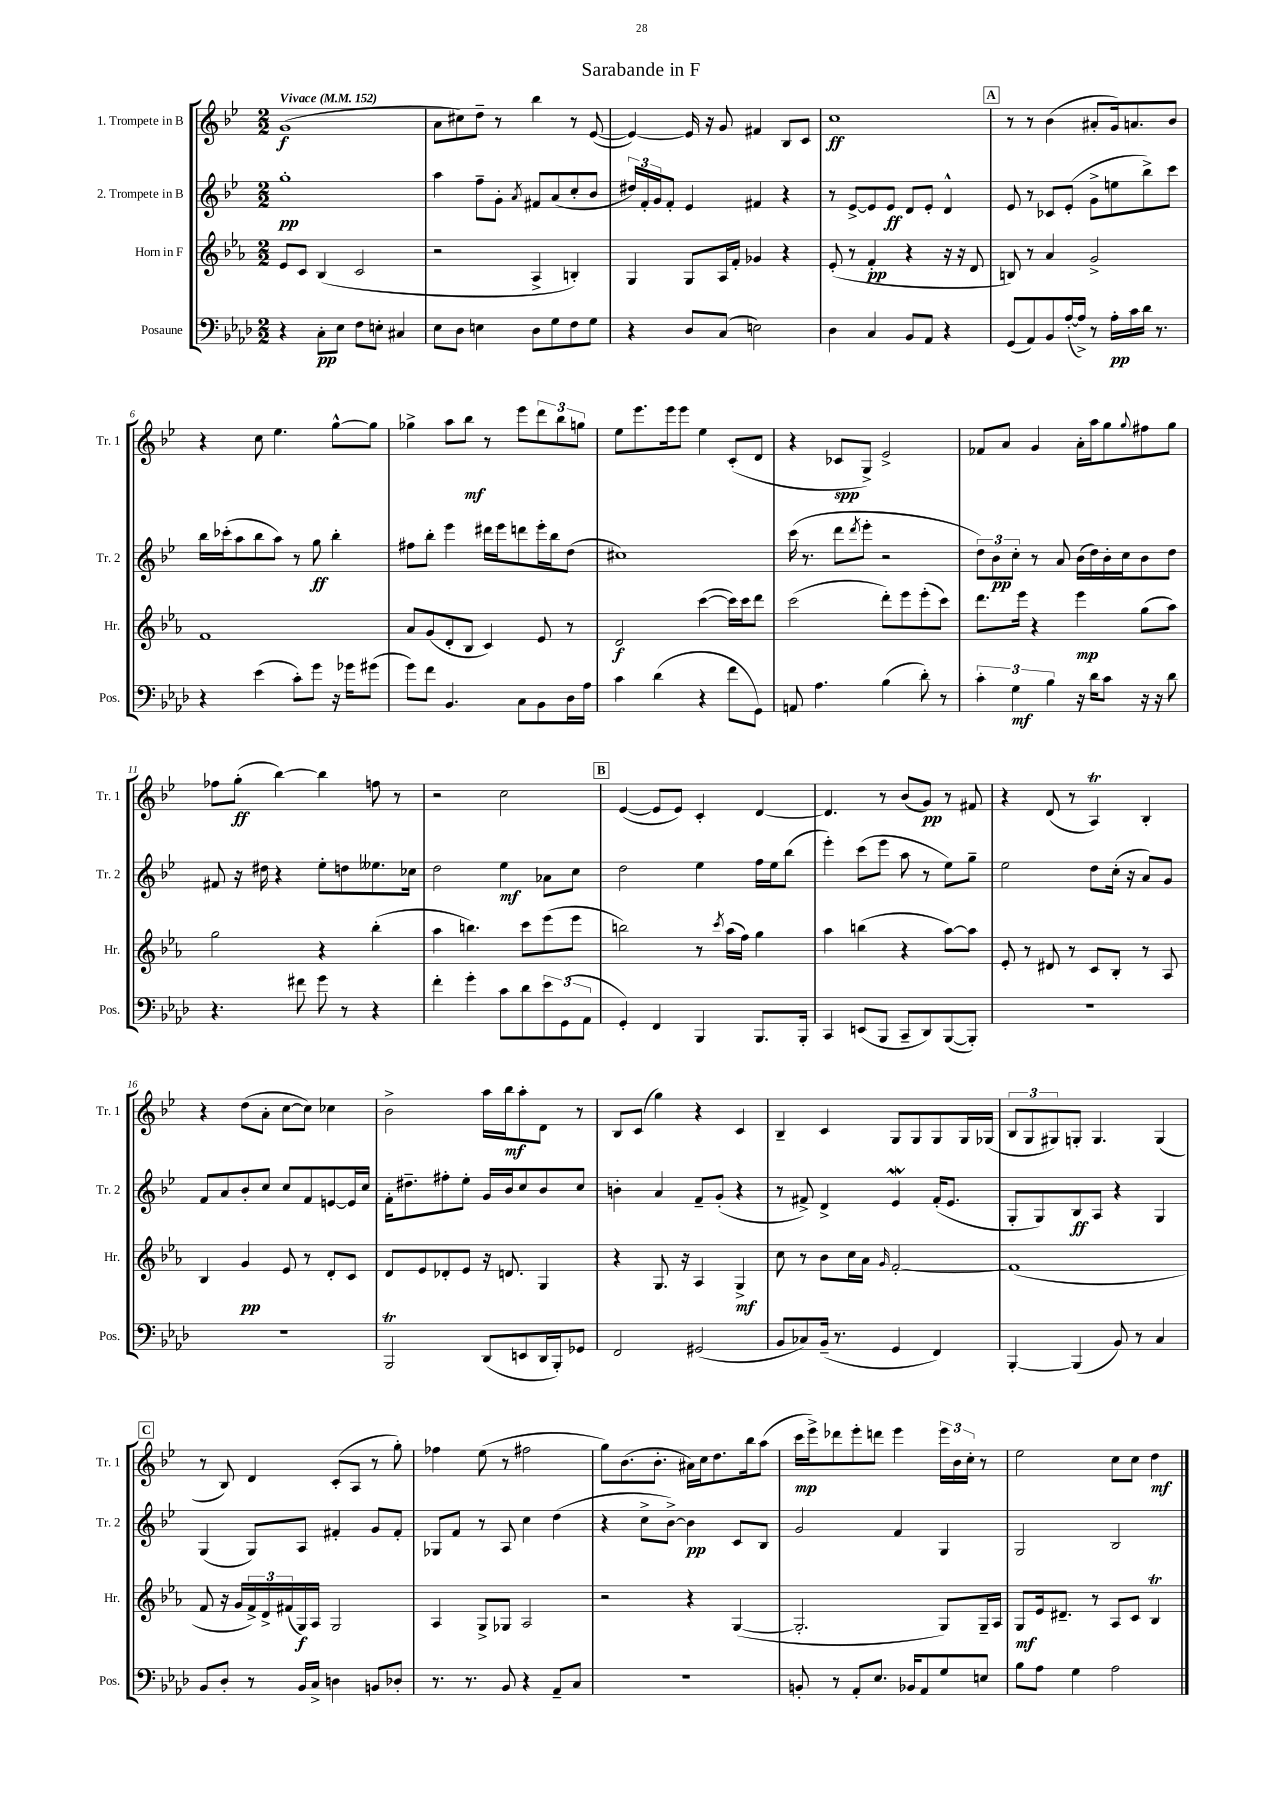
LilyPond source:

\header { title = "Sarabande in F" }
<<
\new StaffGroup <<
\new Staff = "s0" \with { instrumentName = "1. Trompete in B" shortInstrumentName = "Tr. 1" } {
    \clef treble \key bes \major \numericTimeSignature \time 2/2 \tempo "Vivace" 4 = 152
    g'1\f( |
    a'8 cis''8) d''8-- r8 bes''4 r8 ees'8~( |
    ees'4~) ees'16 r16 g'8 fis'4 bes8 c'8 |
    c''1\ff |
    \mark \markup { \box "A" } r8 r8 bes'4( ais'8-. g'16) a'8. bes'8 |
    r4 c''8 ees''4. g''8~-^ g''8 |
    ges''4-> a''8 bes''8\mf r8 ees'''8 \tuplet 3/2 { d'''8 bes''8 g''8 } |
    ees''8 ees'''8. ees'''16 ees'''8 ees''4 c'8-.( d'8 |
    r4 ces'8\spp g8->) ees'2-> |
    fes'8 a'8 g'4 a'16-. a''16 g''8 \appoggiatura { g''8 } fis''8 g''8 |
    fes''8 g''8-.\ff( bes''4~) bes''4 f''8 r8 |
    r2 c''2 |
    \mark \markup { \box "B" } ees'4~( ees'8 ees'8) c'4-. d'4~ |
    d'4. r8 bes'8( g'8\pp) r8 fis'8 |
    r4 d'8( r8 a4\trill) bes4-. |
    r4 d''8( a'8-. c''8~ c''8) ces''4 |
    bes'2-> a''16 bes''16\mf a''8-. d'8 r8 |
    bes8 c'8( g''4) r4 c'4 |
    bes4-- c'4 g8 g8 g8 g16 ges16( |
    \tuplet 3/2 { bes8 g8 gis8) } g8-. g4. g4( |
    \mark \markup { \box "C" } r8 bes8) d'4 c'8-.( a8 r8 g''8-.) |
    fes''4 ees''8( r8 fis''2 |
    g''8) bes'8.( bes'8.-. ais'16) c''16 d''8. bes''16 a''8( |
    c'''16\mp ees'''16->) des'''8 ees'''8-. d'''8 ees'''4 \tuplet 3/2 { ees'''16 bes'16 c''16-. } r8 |
    ees''2 c''8 c''8 d''4\mf \bar "|." |
}
\new Staff = "s1" \with { instrumentName = "2. Trompete in B" shortInstrumentName = "Tr. 2" } {
    \clef treble \key bes \major \numericTimeSignature \time 2/2
    g''1-.\pp |
    a''4 f''8-- g'8-. \acciaccatura { a'8 } fis'8 a'8( c''8-. bes'8 |
    \tuplet 3/2 { dis''16) f'16-. g'16 } f'8-. ees'4 fis'4 r4 |
    r8 ees'8~-> ees'8 ees'8\ff d'8 ees'8-. d'4-^ |
    \mark \markup { \box "A" } ees'8 r8 ces'8 ees'8-.( g'8-> e''8 bes''8->) c'''8 |
    bes''16 ces'''16-.( a''8 bes''8 a''8) r8 g''8\ff bes''4-. |
    fis''8 bes''8-. ees'''4 dis'''16 ees'''16 d'''8 ees'''16-. bes''16 d''8( |
    cis''1) |
    c'''16( r8. d'''8 \acciaccatura { d'''8 } ees'''8-. r2 |
    \tuplet 3/2 { d''8) bes'8\pp c''8-. } r8 a'8 bes'16( d''16) bes'16-. c''16 bes'8 d''8 |
    fis'8 r16 dis''16 r4 ees''8-. d''8 eeses''8. ces''16 |
    d''2 ees''4\mf aes'8 c''8 |
    \mark \markup { \box "B" } d''2 ees''4 f''16 ees''16 bes''8( |
    ees'''4-.) c'''8( ees'''8 a''8 r8 ees''8) g''8-- |
    ees''2 d''8 c''16-.( r16 a'8) g'8 |
    f'8 a'8 bes'8-. c''8 c''8 f'8 e'8~ e'16 c''16 |
    f'16-. dis''8.-- fis''8-. ees''8-. g'16 bes'16 c''8 bes'8 c''8 |
    b'4-. a'4 f'8-- g'8-.( r4 |
    r8 fis'8->) d'4-> ees'4\mordent fis'16-.( ees'8. |
    g8-. g8) bes8\ff a8 r4 g4 |
    \mark \markup { \box "C" } g4( g8) a8 fis'4-. g'8 fis'8-. |
    ges8 f'8 r8 a8 c''4 d''4( |
    r4 c''8-> bes'8~->) bes'4\pp c'8 bes8 |
    g'2 f'4 g4 |
    g2 bes2 \bar "|." |
}
\new Staff = "s2" \with { instrumentName = "Horn in F" shortInstrumentName = "Hr." } {
    \clef treble \key ees \major \numericTimeSignature \time 2/2
    ees'8 c'8 bes4( c'2 |
    r2 aes4-> b4-.) |
    g4 g8 aes16 f'16-. ges'4 r4 |
    ees'8-.( r8 f'4-.\pp r4 r16 r16 d'8 |
    \mark \markup { \box "A" } b8) r8 aes'4 g'2-> |
    f'1 |
    aes'8 g'8( d'8-. bes8 c'4) ees'8 r8 |
    d'2\f c'''4~( c'''16) c'''16 d'''8 |
    c'''2( d'''8-.) ees'''8 ees'''8-.( c'''8) |
    d'''8. ees'''16 r4 ees'''4\mp g''8( aes''8) |
    g''2 r4 bes''4-.( |
    aes''4 b''4.) c'''8 ees'''8( ees'''8 |
    \mark \markup { \box "B" } b''2) r8 \acciaccatura { c'''8 } aes''16( f''16) g''4 |
    aes''4 b''4( r4 aes''8~) aes''8 |
    ees'8-. r8 dis'8 r8 c'8 bes8-. r8 aes8 |
    bes4 g'4\pp ees'8 r8 d'8-. c'8 |
    d'8 ees'8 des'8-. ees'8 r16 d'8. g4 |
    r4 g8. r16 aes4 g4->\mf |
    c''8 r8 bes'8 c''16 aes'16 \grace { g'16 } f'2~-. |
    f'1( |
    \mark \markup { \box "C" } f'8 r16 g'16 \tuplet 3/2 { f'16->) d'16-> fis'16( } g16\f) aes16 g2 |
    aes4 g8-> ges8 aes2 |
    r2 r4 g4~( |
    g2.-. g8) g16-- aes16 |
    g8\mf ees'16 dis'8.-- r8 aes8 c'8 bes4\trill \bar "|." |
}
\new Staff = "s3" \with { instrumentName = "Posaune" shortInstrumentName = "Pos." } {
    \clef bass \key aes \major \numericTimeSignature \time 2/2
    r4 c8-.\pp ees8 f8 e8-. cis4 |
    ees8 des8 e4 des8 g8 f8 g8 |
    r4 des8 c8( e2) |
    des4 c4 bes,8 aes,8 r4 |
    \mark \markup { \box "A" } g,8( aes,8) bes,8 aes16~-.( aes16->) r8 aes16-.\pp c'16 des'16 r8. |
    r4 ees'4( c'8-.) g'8 r16 ges'16 gis'8( |
    g'8) f'8 bes,4. c8 bes,8 des16 aes16 |
    c'4 des'4( r4 f'8 g,8) |
    a,8 aes4. bes4( des'8-.) r8 |
    \tuplet 3/2 { c'4-. g4\mf bes4 } r16 des'16 c'8 r16 r16 des'8 |
    r4. fis'8 g'8 r8 r4 |
    f'4-. g'4-. c'8 des'8 \tuplet 3/2 { ees'8 g,8( aes,8 } |
    \mark \markup { \box "B" } g,4-.) f,4 bes,,4 bes,,8. bes,,16-. |
    c,4 e,8( bes,,8 c,8-- des,8) bes,,8~( bes,,8-.) |
    R1 |
    R1 |
    bes,,2\trill des,8( e,8 des,16 bes,,16-.) ges,8 |
    f,2 gis,2( |
    bes,8 ces8) bes,16--( r8. g,4 f,4) |
    bes,,4~-. bes,,4( bes,8) r8 c4 |
    \mark \markup { \box "C" } bes,8 des8-. r8 bes,16 c16-> d4 b,8 des8-. |
    r8. r8. bes,8 r4 aes,8-- c8 |
    R1 |
    b,8-. r8 aes,8-. ees8. bes,16 aes,8 g8 e8 |
    bes8 aes8 g4 aes2 \bar "|." |
}
>>
>>
